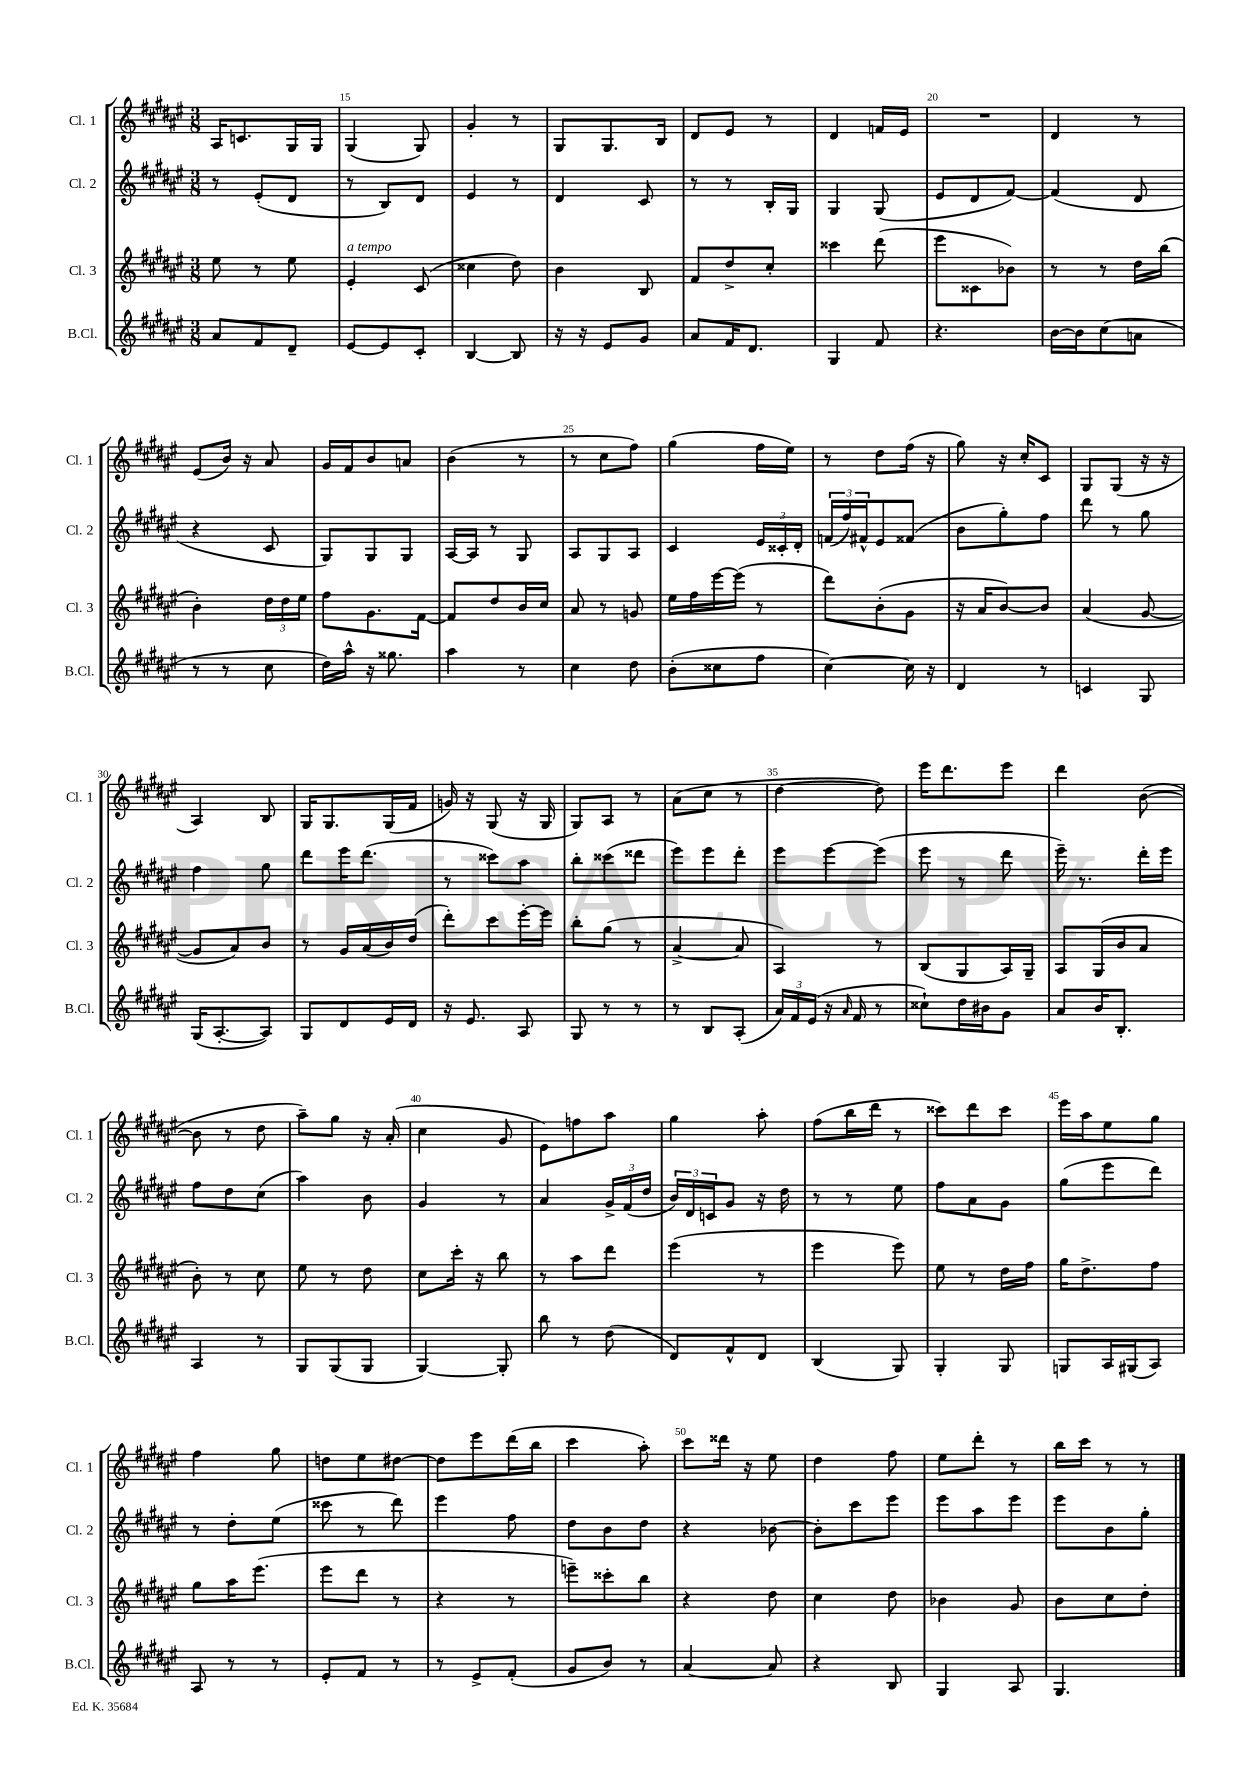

**kern	**kern	**kern	**kern
*part4	*part3	*part2	*part1
*staff4	*staff3	*staff2	*staff1
*I"B.Cl.	*I"Cl. 3	*I"Cl. 2	*I"Cl. 1
*I'B.Cl.	*I'Cl. 3	*I'Cl. 2	*I'Cl. 1
*clefG2	*clefG2	*clefG2	*clefG2
*k[f#c#g#d#a#e#]	*k[f#c#g#d#a#e#]	*k[f#c#g#d#a#e#]	*k[f#c#g#d#a#e#]
*M3/8	*M3/8	*M3/8	*M3/8
=14	=14	=14	=14
8a#/L	8ee#\	8r	16A#/KL
.	.	.	8.cn/
8f#/	8r	(8e#'/L	.
8d#~/J	8ee#\	8d#/J	16G#/L
.	.	.	16G#/JJ
=15	=15	=15	=15
!	!LO:TX:a:i:t=a tempo	!	!
[8e#/L	4e#'/	8r	(4G#/
8e#/]	.	8B/L)	.
8c#'/J	(8c#/	8d#/J	8G#/)
=16	=16	=16	=16
[4B/	4cc##X\	4e#/	4g#'/
8B/]	8dd#\)	8r	8r
=17	=17	=17	=17
16r	4b\	4d#/	8G#/L
16r	.	.	.
8e#/L	.	.	8.G#/
8g#/J	8B/	8c#/	.
.	.	.	16B/Jk
=18	=18	=18	=18
8a#/L	8f#/L	8r	8d#/L
16f#/K	8dd#^/	8r	8e#/J
8.d#/J	.	.	.
.	8cc#'/J	16B'/LL	8r
.	.	16G#/JJ	.
=19	=19	=19	=19
4G#/	4ccc##X\	4G#/	4d#/
8f#/	(8ddd#\	(8G#/	16fn/LL
.	.	.	16e#/JJ
=20	=20	=20	=20
4.r	8eee#\L	8e#/L	4.r
.	8c##X\	8d#/	.
.	8b-X\J)	[8f#/J)	.
=21	=21	=21	=21
[16b\LL	8r	(4f#/]	4d#/
16b\J]	.	.	.
(8cc#\	8r	.	.
8an\J	16dd#\LL	8d#/	8r
.	(16bb\JJ	.	.
!!LO:LB:g=z
=22	=22	=22	=22
8r	4b'\)	4r	(8e#/L
8r	.	.	16b/Jk)
.	.	.	16r
8cc#\	24dd#\LL	8c#/	8a#/
.	24dd#\	.	.
.	24ee#\JJ	.	.
=23	=23	=23	=23
16dd#\LL)	8ff#\L	8G#/L)	16g#/LL
16aa#^^\JJ	.	.	16f#/J
16r	8.g#\	8G#/	8b/
8.gg##X\	.	.	.
.	.	8G#/J	8an/J
.	[16f#\Jk	.	.
=24	=24	=24	=24
4aa#\	8f#/L]	[16A#/LL	(4b\
.	.	16A#/JJ]	.
.	8dd#/	8r	.
8r	16b/L	8G#/	8r
.	16cc#/JJ	.	.
=25	=25	=25	=25
4cc#\	8a#/	8A#/L	8r
.	8r	8G#/	8cc#\L
8dd#\	8gn/	8A#/J	8ff#\J)
=26	=26	=26	=26
(8b'\L	16ee#\LL	4c#/	(4gg#\
.	16ff#\	.	.
8cc##X\	[16eee#\	.	.
.	(16eee#\JJ]	.	.
8ff#\J	8r	24e#/LL	16ff#\LL
.	.	24c##X'/	.
.	.	.	16ee#\JJ)
.	.	24d#'/JJ	.
=27	=27	=27	=27
[4cc#\)	8ddd#\L)	(24fn/LL	8r
.	.	24ff#/)	.
.	.	24f#X^^/J	.
.	(8b'\	8e#/	8dd#\L
16cc#\]	8g#\J	(8f##X/J	(16ff#\Jk
16r	.	.	16r
=28	=28	=28	=28
4d#/	16r	8b\L	8gg#\)
.	16a#/KL	.	.
.	[8b/)	8gg#'\)	16r
.	.	.	16cc#'/KL
8r	8b/J]	8ff#\J	8c#/J
=29	=29	=29	=29
4cn/	(4a#/	8ddd#\	8G#/L
.	.	8r	(8G#/J
8G#/	[8g#/	8gg#\	16r
.	.	.	16r
!!LO:LB:g=z
=30	=30	=30	=30
(16G#/KL	8g#/L]	4ff#\	4A#/)
[8.A#'/	.	.	.
.	8a#/)	.	.
8A#/J])	8b/J	8gg#\	8B/
=31	=31	=31	=31
8G#/L	8r	8ddd#\L	16G#/KL
.	.	.	8.G#/
8d#/	16g#/LL	16eee#\K	.
.	(16a#/	(8.ddd#\J	.
16e#/L	16b/)	.	(16G#/L
16d#/JJ	(16dd#/JJ	.	16f#/JJ
=32	=32	=32	=32
16r	8ddd#'\L)	8r	16gn/)
8.e#/	.	.	16r
.	8ccc#\	8ccc##X\L)	(8G#/
8A#/	[16eee#'\L	8aa#\J	16r
.	16eee#\JJ]	.	16G#/
=33	=33	=33	=33
8G#/	8bb'\L	8bb'\L	8G#/L)
8r	(8gg#\J	(8ccc##X\	8A#/J
8r	8r	8ddd##X\J	8r
=34	=34	=34	=34
8r	[4a#^/	8eee#\L)	(8a#\L
8B/L	.	8eee#\	8cc#\J
(8A#'/J	8a#/]	8ddd#'\J	8r
=35	=35	=35	=35
24a#/LL)	4A#/)	8eee#\L	[4dd#\
24f#/	.	.	.
(24e#/JJ	.	.	.
16r	.	[8eee#\	.
16qqa#/	.	.	.
16f#/	.	.	.
8r	8r	(8eee#\J]	8dd#\])
=36	=36	=36	=36
8cc##X`\L)	(8B/L	8eee#\	16eee#\KL
.	.	.	8.ddd#\
16dd#\L	8G#/	8r	.
16b#X\J	.	.	.
8g#\J	16A#/L)	8ddd#\	8eee#\J
.	16G#~/JJ	.	.
=37	=37	=37	=37
8a#/L	8A#/L	16eee#~\)	4ddd#\
.	.	8.r	.
16b/K	(16G#/L	.	.
8.B'/J	16b/J	.	.
.	8a#/J	16ddd#'\LL	([8b\
.	.	16eee#\JJ	.
!!LO:LB:g=z
=38	=38	=38	=38
4A#/	8b'\)	8ff#\L	8b\]
.	8r	8dd#\	8r
8r	8cc#\	(8cc#\J	8dd#\
=39	=39	=39	=39
8G#/L	8ee#\	4aa#\)	8aa#~\L)
(8G#/	8r	.	8gg#\J
8G#/J	8dd#\	8b\	16r
.	.	.	(16a#'/
=40	=40	=40	=40
[4G#/)	8cc#\L	4g#/	4cc#\
.	16ccc#'\Jk	.	.
.	16r	.	.
8G#'/]	8bb\	8r	8g#/
=41	=41	=41	=41
8bb\	8r	4a#/	8e#\L)
8r	8aa#\L	.	8ffn\
(8dd#\	8ddd#\J	24g#^/LL	8aa#\J
.	.	(24f#/	.
.	.	24dd#/JJ	.
=42	=42	=42	=42
8d#/L)	(4eee#\	24b/LL)	4gg#\
.	.	24d#/	.
.	.	24cn/J	.
8f#^^/	.	8g#/J	.
8d#/J	8r	16r	8aa#'\
.	.	16dd#\	.
=43	=43	=43	=43
(4B/	4eee#\	8r	(8ff#\L
.	.	8r	16bb\L
.	.	.	16ddd#\JJ
8G#/)	8eee#\)	8ee#\	8r
=44	=44	=44	=44
4G#'/	8ee#\	8ff#\L	8ccc##X\L)
.	8r	8a#\	8ddd#\
8G#/	16dd#\LL	8g#\J	8ccc##\J
.	16ff#\JJ	.	.
=45	=45	=45	=45
8Gn/L	16gg#\KL	(8gg#\L	16eee#\LL
.	8.dd#^\	.	16aa#\J
16A#/L	.	8eee#\	8ee#\
(16G#X/J	.	.	.
8A#/J)	8ff#\J	8ddd#\J)	8gg#\J
!!LO:LB:g=z
=46	=46	=46	=46
8A#/	8gg#\L	8r	4ff#\
8r	16aa#\K	8dd#'\L	.
.	(8.eee#\J	.	.
8r	.	(8ee#\J	8gg#\
=47	=47	=47	=47
8e#'/L	8eee#\L	8ccc##X\	8ddn\L
8f#/J	8ddd#\J	8r	8ee#\
8r	8r	8ddd#\)	[8dd#X\J
=48	=48	=48	=48
8r	4r	4eee#\	8dd#\L]
8e#^/L	.	.	8eee#\
(8f#'/J	8r	8ff#\	(16ddd#\L
.	.	.	16bb\JJ
=49	=49	=49	=49
8g#/L	8eeen~\L)	8dd#\L	4ccc#\
8b/J)	8ccc##X'\	8b\	.
8r	8bb\J	8dd#\J	8aa#'\)
=50	=50	=50	=50
[4a#/	4r	4r	8ccc#\L
.	.	.	16ddd##X\Jk
.	.	.	16r
8a#/]	8dd#\	[8b-X\	8ee#\
=51	=51	=51	=51
4r	4cc#\	8b-'\L]	4dd#\
.	.	8ccc#\	.
8B/	8dd#\	8eee#\J	8ff#\
=52	=52	=52	=52
4G#/	4b-X\	8eee#\L	8ee#\L
.	.	8aa#\	8ddd#'\J
8A#/	8g#/	8eee#\J	8r
=53	=53	=53	=53
4.G#/	8b\L	8eee#\L	16bb\LL
.	.	.	16ccc#\JJ
.	8cc#\	8b\	8r
.	8dd#'\J	8gg#'\J	8r
==	==	==	==
*-	*-	*-	*-
